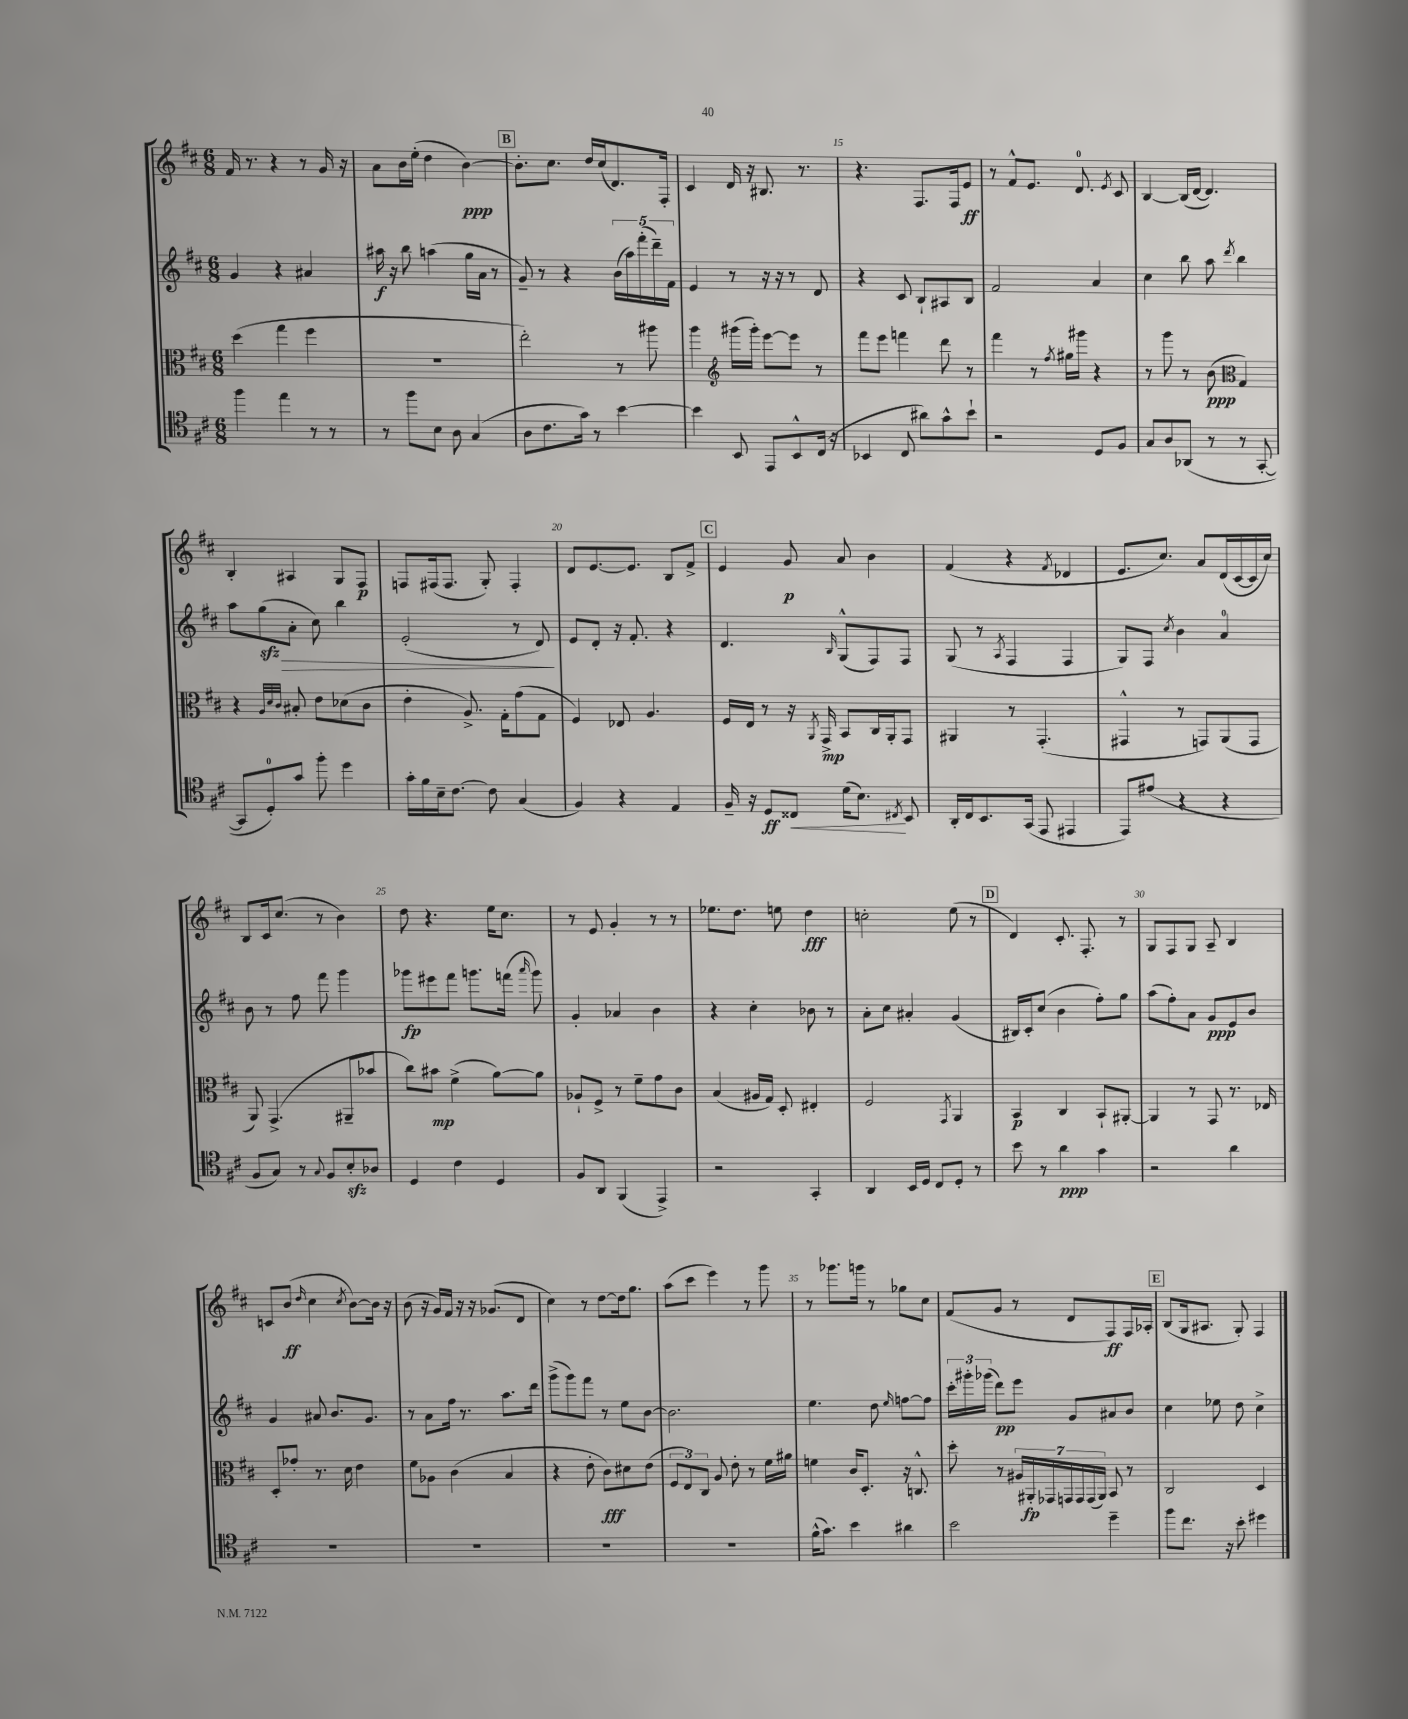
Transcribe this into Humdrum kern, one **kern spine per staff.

**kern	**kern	**kern	**kern
*staff4	*staff3	*staff2	*staff1
*clefC4	*clefC3	*clefG2	*clefG2
*k[f#c#]	*k[f#c#]	*k[f#c#]	*k[f#c#]
*M6/8	*M6/8	*M6/8	*M6/8
4ff#\	(4dd\	4g/	16f#/
.	.	.	8.r
4ee\	4gg\	4r	4r
8r	4ff#\	4a#/	8r
8r	.	.	16g/
.	.	.	16r
=	=	=	=
8r	2.r	16aa#\	8a\L
.	.	16r	.
8ff#\L	.	8bb\	16b\L
.	.	.	(16ee'\JJ
8B\J	.	(4aa\	4dd\
8A\	.	.	.
(4G/	.	16gg\LL	[4b\)
.	.	16a\JJ	.
.	.	8r	.
=	=	=	=
8A\L	2ee'\)	8g~/)	8.b'\]L
8.c#\	.	8r	.
.	.	.	8.cc#\J
.	.	4r	.
16g\Jk)	.	.	.
8r	.	.	16dd/LL
.	.	.	(16cc#/J
[4b\	8r	(20b\LL	8.d/)
.	.	20aa\)	.
.	.	(20fff#'\	.
.	8aa#\	.	.
.	.	20ddd~\)	.
.	.	.	16F#'/Jk
.	.	20f#\JJ	.
=	=	=	=
4b\]	4aa\	4e/	4c#/
*	*clefG2	*	*
8BB/	(16ggg#\LL	8r	16d/
.	16ggg#'\JJ)	.	16r
8EE/L	[8eee\L	16r	8.B#/
.	.	16r	.
8BB^^/	8eee\]J	8r	.
.	.	.	8.r
(16C#/Jk	8r	8d/	.
16r	.	.	.
=	=	=	=
4BB-/	8fff#\L	4r	4.r
.	8eee\J	.	.
8C#/	4fff\	8c#/	.
8a#\L)	.	8B`/L	8.F#/L
8g^^\	8ddd\	8A#/	.
.	.	.	16F#/k
8b`\J	8r	8B/J	8e/J
=	=	=	=
2r	4fff#\	2f#/	8r
.	.	.	8f#^^/L
.	8r	.	8.e/J
.	8qff#/	.	.
.	16gg#\LL	.	.
.	16ggg#\JJ	.	8.d/
8D/L	4r	4a/	.
.	.	.	8qe/
8F#/J	.	.	8c#/
=	=	=	=
8G/L	8r	4cc#\	[4B/
8A/	8ggg\	.	.
(8AA-/J	8r	8bb\	(16B/]LL
.	.	.	[16d/JJ
8r	(8b\	8aa\	4.d/])
*	*clefC3	*	*
.	.	8qddd/	.
8r	4G/)	4bb\	.
[8GG'/	.	.	.
=	=	=	=
8GG/]L	4r	8aa\L	4B'/
8D'/)	.	(8gg\	.
.	32qqA/LLL	.	.
.	32qqd/	.	.
.	32qqc#/JJJ	.	.
8g/J	8B#'/	8a'\J	4A#/
8ff#'\	8e\L	8cc#\)	.
4dd\	(8d-\	4bb\	8G/L
.	8c#\J	.	8F#/J
=	=	=	=
16g'\LL	4e'\	(2e'/	8F/L
16f#\	.	.	.
16B~\J	.	.	(16F#/k
[8.c#\J	.	.	8.F#/J
.	8.A^/)	.	.
8c#\]	.	.	8G'/)
.	16G'\LK	.	.
(4G/	(8g\	8r	4F#'/
.	8G\J	8d/)	.
=	=	=	=
4F#/)	4F#/)	8e/L	8d/L
.	.	8d'/J	[8.e/
4r	8E-/	16r	.
.	.	8.f#'/	8.e/]J
.	4.A/	.	.
4E/	.	4r	8B/L
.	.	.	8f#^/J
=	=	=	=
16F#~/	16F#/LL	4.d/	4e/
16r	16E/JJ	.	.
8D/L	8r	.	.
8C##/J	16r	.	8g/
.	8qAA/	.	.
.	16GG^/	.	.
.	.	16qqB/	.
(16d\LK	8BB/L	(8G^^/L	8a/
8.B\J)	.	.	.
.	16C#/L	8F#/)	4b\
.	16AA'/J	.	.
8qC#/	.	.	.
8BB/	8GG/J	8F#/J	.
=	=	=	=
16AA'/LL	4AA#/	(8G/	(4f#/
16C#/J	.	.	.
8.BB/	.	8r	.
.	.	8qA/	.
.	8r	4F#/	4r
(16GG/Jk	.	.	.
8EE/	(4.GG'/	.	.
.	.	.	8qf#/
4EE#/	.	4F#/	4d-/
=	=	=	=
8EE/L)	4GG#^^/	8G/L)	8.e/L
(8e#/J	.	8F#/J	.
.	.	.	8.cc#/J)
.	.	8qcc#/	.
4r	8r	4b\	.
.	8GG/L)	.	8a/L
4r	(8AA/	4a/	(16d/L
.	.	.	[16c#/
.	8GG/J	.	16c#/]
.	.	.	16cc#/JJ)
=	=	=	=
8F#/L	8AA/)	8b\	8B/L
8G/J)	(4.GG^/	8r	16c#/k
.	.	.	(8.cc#/J
8r	.	8ff#\	.
8qqG/	.	.	.
8F#/L	.	8fff#\	8r
8B'/	8AA#~/L	4ggg\	4b\)
8A-/J	8b-/J	.	.
=	=	=	=
4D/	8cc#\L)	8ggg-\L	8dd\
.	8b#\J	8eee#\	4.r
4c#\	(4f#^\	8fff#\J	.
.	.	8.ggg\L	.
4D/	[8a\L)	.	16ee\LK
.	.	(16fff\Jk	8.cc#\J
.	.	16qqaaa/	.
.	8a\]J	8ggg\)	.
=	=	=	=
8F#/L	8A-`/L	4g'/	8r
8AA/J	8F#^/J	.	8e/
(4FF#/	8r	4a-/	4g'/
.	8f#~\L	.	.
4EE^/)	8g\	4b\	8r
.	8c#\J	.	8r
=	=	=	=
2r	(4B/	4r	8.ee-\L
.	.	.	8.dd\J
.	16A#/LL	4cc#'\	.
.	16G/JJ)	.	.
.	8D'/	.	8ee\
4GG'/	4E#'/	8b-\	4dd\
.	.	8r	.
=	=	=	=
4AA/	2F#/	8a'\L	2cc'\
.	.	8cc#\J	.
16BB/LL	.	4a#'/	.
16D/JJ	.	.	.
8C#/L	.	.	.
.	8qGG/	.	.
8D'/J	4AA/	(4g/	(8ee\
8r	.	.	8r
=	=	=	=
8b\	4BB/	16B#/LL)	4d/)
.	.	16c#'/J	.
8r	.	(8cc#/J	.
4a\	4C#/	4b\	8.c#'/
.	.	.	8.F#'/
4g\	8BB`/L	8ff#'\L)	.
.	[8AA#'/J	8gg\J	8r
=	=	=	=
2r	4AA#/]	(8aa\L	8G/L
.	.	8ff#'\)	8F#/
.	8r	8a\J	8G/J
.	8GG/	8g/L	8A~/
4a\	8.r	8e/	4B/
.	.	8b/J	.
.	16E-/	.	.
=	=	=	=
2.r	8D'/L	4g/	8c/L
.	8g-'/J	.	(8b/J
.	.	.	16qqdd/
.	8.r	8a#/	4cc#\
.	.	8.b/L	.
.	16d\	.	.
.	.	.	8qcc#/
.	4e\	.	[8b\L)
.	.	8.g/J	.
.	.	.	16b\]Jk
.	.	.	16r
=	=	=	=
2.r	8f#\L	8r	(8b\
.	8A-\J	8a\L	16r
.	.	.	16g/LL)
.	(4c#\	16ff#\Jk	16f#/JJ
.	.	8.r	16r
.	.	.	16r
.	.	.	(8.g-/L
.	4B/	8.aa\L	.
.	.	.	8d/J
.	.	16ddd\Jk	.
=	=	=	=
2.r	4r	(8ggg^\L	4cc#\)
.	.	8ggg\)	.
.	8e'\	8fff#\J	8r
.	8c#\L)	8r	[8dd\L
.	8d#\	8ee\L	16dd\]k
.	.	.	8.gg\J
.	(8e\J	[8b\J	.
=	=	=	=
2.r	12F#/L	2.b\]	(8aa\L
.	12E/)	.	.
.	.	.	8ccc#\J
.	12C#/J	.	.
.	8A/	.	4eee\)
.	8e'\	.	.
.	8r	.	8r
.	16f#\LL	.	8ggg\
.	16a#\JJ	.	.
=	=	=	=
(16f#^^\LK	4f\	4.ee\	8r
8.g\J)	.	.	.
.	.	.	8.ggg-\L
4b\	16c#/LK	.	.
.	8.D'/J	.	16ggg\Jk
.	.	8dd\	8r
.	.	16qqee/	.
4a#\	16r	[8ff\L	8gg-\L
.	8.C^^/	.	.
.	.	8ff\]J	8cc#\J
=	=	=	=
2b\	8dd'\	24ccc#'\LL	(8f#/L
.	.	24ggg#'\	.
.	.	(24ggg-\JJ	.
.	8r	8ddd\L)	8g/J
.	28A#/LL	8eee\J	8r
.	28AA#'/	.	.
.	28GG-/	.	.
.	28GG/	.	.
.	.	8g/L	8d/L
.	28GG/	.	.
.	(28GG/	.	.
.	28AA#/JJ)	.	.
4dd~\	8BB/	8a#/	8F#/)
.	8r	8b/J	16F#/L
.	.	.	16A-'/JJ
=	=	=	=
8ff#\L	2C#/	4cc#\	(8B/L
8.cc#\J	.	.	16G/k
.	.	.	8.A#/J
.	.	8ee-\	.
16r	.	.	.
8b'\	.	8dd\	8G'/)
4dd#\	4D/	4cc#^\	4F#/
==	==	==	==
*-	*-	*-	*-
